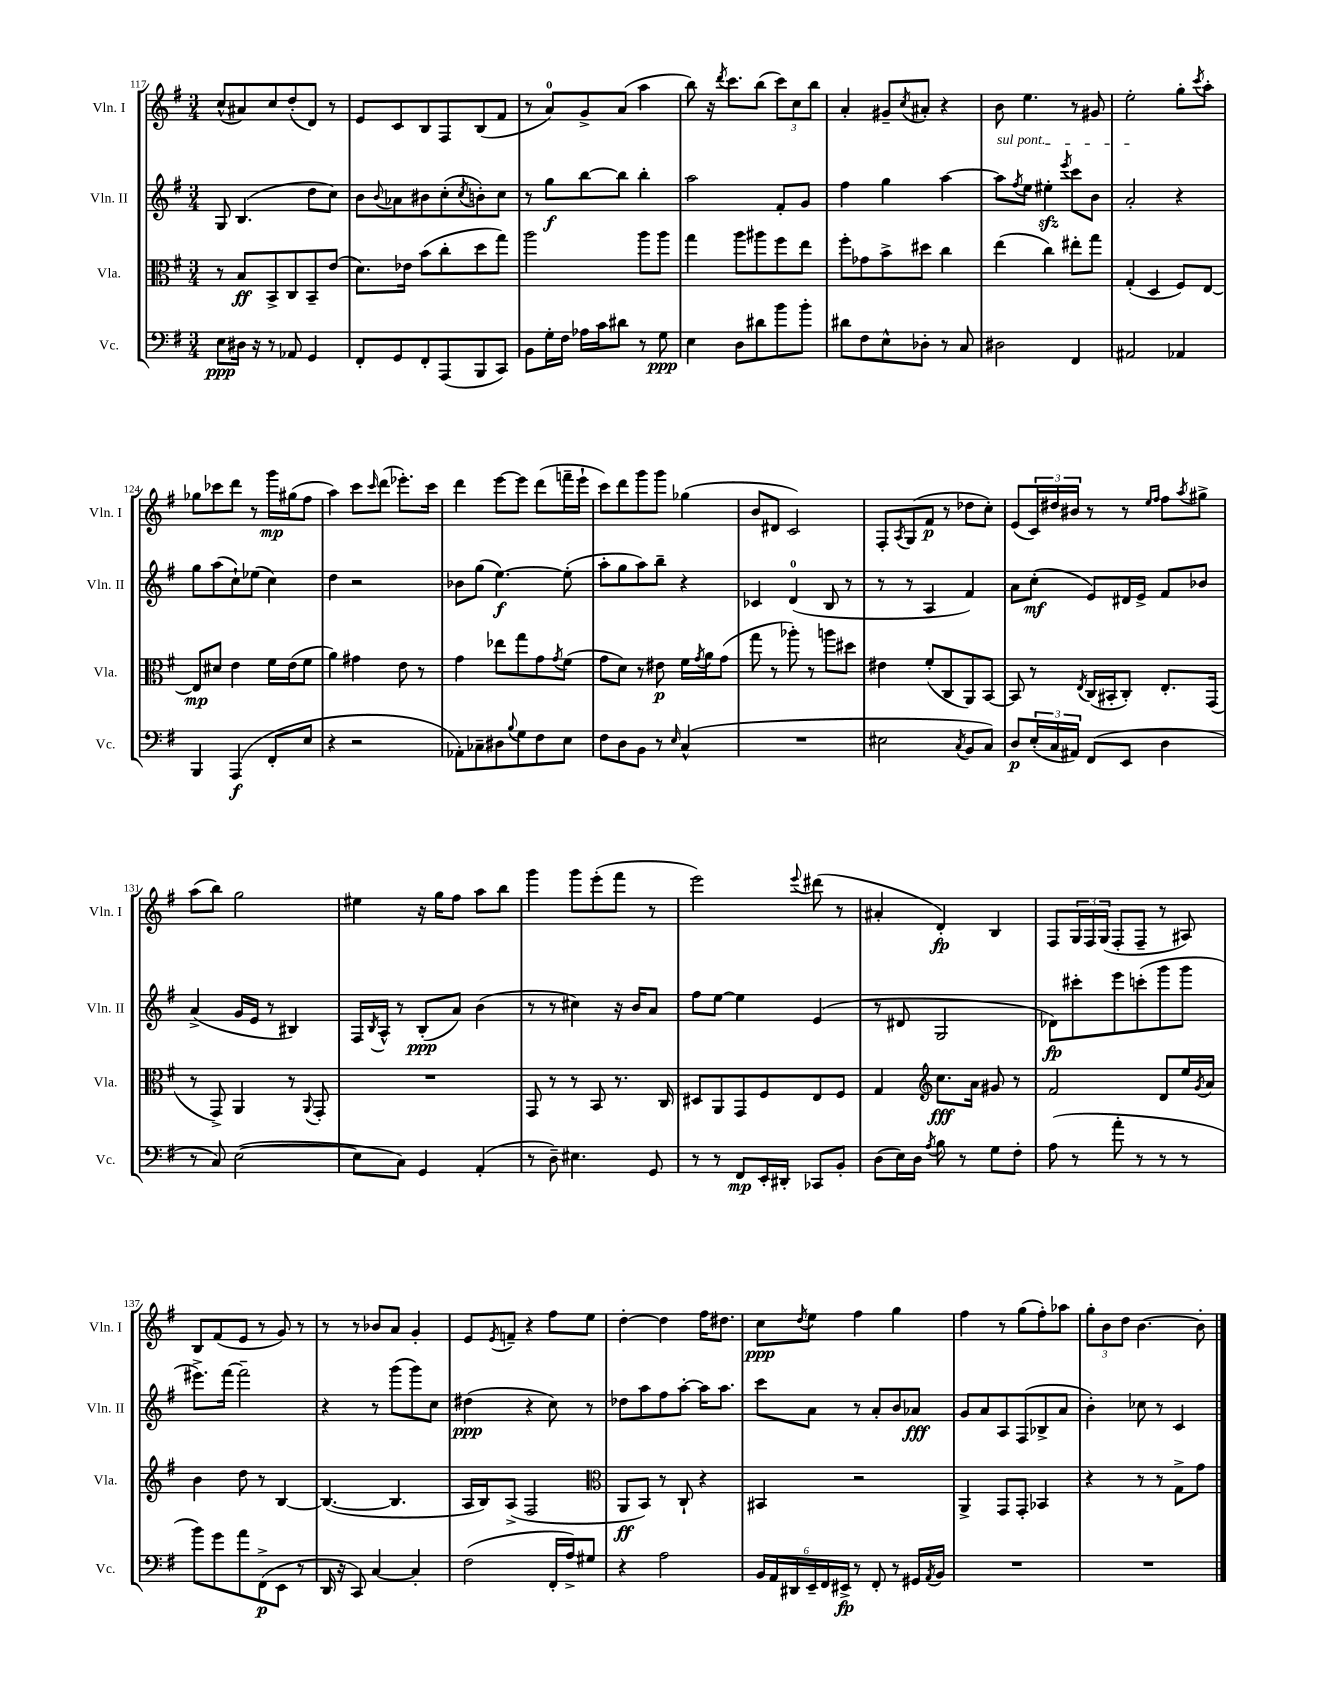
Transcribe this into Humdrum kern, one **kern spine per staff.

**kern	**kern	**kern	**kern
*staff4	*staff3	*staff2	*staff1
*clefF4	*clefC3	*clefG2	*clefG2
*k[f#]	*k[f#]	*k[f#]	*k[f#]
*M3/4	*M3/4	*M3/4	*M3/4
8E	8r	8G	(8cc^^
16D#	8B	(4.B	8a#)
16r	.	.	.
8r	8BB^	.	8cc
8AA-	8C	.	(8dd'
4GG	8BB~	8dd	8d)
.	(8e	8cc)	8r
=	=	=	=
8FF#'	8.d)	8b	8e
.	.	8qqb	.
8GG	.	8a-	8c
.	16e-	.	.
8FF#'	(8b	8b#	8B
(8AAA	8cc'	(8cc'	8F#
.	.	8qcc	.
8BBB	8dd	8b')	(8B
8CC)	8gg)	8cc	8f#
=	=	=	=
8BB	2aa	8r	8r
16G'	.	8gg	8a)
16F#	.	.	.
16A-	.	[8bb	8g^
16c	.	.	.
8d#	.	8bb]	(8a
8r	8aa	4bb'	4aa
8G	8aa	.	.
=	=	=	=
4E	4gg	2aa	8bb)
.	.	.	16r
.	.	.	8qddd
.	.	.	8.ccc
8D	8aa	.	.
8d#	8aa#	.	(8bb
8b	8ff#	8f#'	12ccc)
.	.	.	12cc
8b'	8ee	8g	.
.	.	.	12bb
=	=	=	=
8d#	8ff#'	4ff#	4a'
8F#	8g-	.	.
8E^^	8b^	4gg	8g#~
.	.	.	8qcc
8D-'	8dd#	.	8a#'
8r	4cc	[4aa	4r
8C	.	.	.
=	=	=	=
2D#	(4ee	8aa]	8b
.	.	8qff#	.
.	.	8ee	4.ee
.	4cc)	4ee#'	.
.	.	8qeee	.
4FF#	8ee#'	8ccc	8r
.	8gg	8b	8g#
=	=	=	=
2AA#	(4G'	2a'	2ee'
.	4D	.	.
4AA-	8F#)	4r	8gg'
.	.	.	8qccc
.	[8E	.	8aa'
=	=	=	=
4BBB	8E]	8gg	8gg-
.	8d#	(8aa	8ccc-
(4AAA	4e	8cc`)	8ddd
.	.	(8ee-	8r
8FF#'	16f#	4cc)	16ggg
.	(16e	.	(16gg#
8E	8f#	.	8ff#
=	=	=	=
4r	4a)	4dd	4aa)
2r	4g#	2r	8ccc
.	.	.	16qqccc
.	.	.	(8ddd
.	8e	.	8.eee-')
.	8r	.	.
.	.	.	16ccc
=	=	=	=
8AA-')	4g	8b-	4ddd
8C-~	.	(8gg	.
8D#	8ee-	[4.ee)	[8eee
8qqB	.	.	.
8G	8gg	.	8eee]
8F#	8g	.	(8ddd
.	8qg	.	.
8E	(8f#	(8ee']	16fff~
.	.	.	16eee`
=	=	=	=
8F#	8g	8aa'	8ccc)
8D	8d)	8gg	8ddd
8BB	8r	8aa)	8ggg
8r	8e#	8bb~	8ggg
16qqE	.	.	.
(4C^^	16f#	4r	(4gg-
.	8qg	.	.
.	16a	.	.
.	(8g	.	.
=	=	=	=
2.r	8gg	4c-	8b
.	8r	.	8d#
.	8aa-')	(4d	2c)
.	8r	.	.
.	8aa	8B	.
.	8dd#	8r	.
=	=	=	=
2E#	4e#	8r	8F#'
.	.	.	8qA
.	.	8r	(8G
.	(8f#'	4A	8f#
.	8C	.	8r
8qC	.	.	.
8BB	8AA)	4f#)	8dd-
8C)	[8BB	.	8cc')
=	=	=	=
8D	8BB]	8a	(8e
(24E'	8r	(8cc'	24c)
24C	.	.	24dd#
24AA#)	.	.	24b#
.	8qE	.	.
(8FF#	(16C	8e)	8r
.	16BB#'	.	.
8EE	8C')	16d#	8r
.	.	16e^	.
.	.	.	16qqee
.	.	.	16qqff#
4D	8.E'	8f#	8ff#
.	.	.	8qaa
.	.	8b-	8gg#^
.	(16GG	.	.
=	=	=	=
8r	8r	(4a^	(8aa
8C)	8GG^)	.	8bb)
([2E	4AA	16g	2gg
.	.	16e	.
.	.	8r	.
.	8r	4B#)	.
.	8qqAA	.	.
.	8GG'	.	.
=	=	=	=
8E]	2.r	16F#	4ee#
.	.	8qB	.
.	.	16A^^	.
8C)	.	8r	.
4GG	.	(8B'	16r
.	.	.	16gg
.	.	8a)	8ff#
(4AA'	.	(4b	8aa
.	.	.	8bb
=	=	=	=
8r	8GG	8r	4ggg
8D~)	8r	8r	.
4.E#	8r	4cc#)	8ggg
.	8BB	.	(8eee'
.	8.r	16r	8fff#
.	.	16b	.
8GG	.	8a	8r
.	16C	.	.
=	=	=	=
8r	8D#	8ff#	2eee)
8r	8AA	[8ee	.
8FF#	8GG	4ee]	.
16EE'	8F#	.	.
16DD#'	.	.	.
.	.	.	8qqeee
8CC-	8E	(4e	(8ddd#
8BB'	8F#	.	8r
=	=	=	=
(8D	4G	8r	4a#'
16E)	.	8d#	.
16D	.	.	.
*	*clefG2	*	*
8qA	.	.	.
8B	8.cc	2G	4d')
8r	.	.	.
.	16a	.	.
8G	8g#	.	4B
8F#'	8r	.	.
=	=	=	=
(8A	2f#	8d-)	8F#
8r	.	8ccc#'	24G
.	.	.	24F#
.	.	.	(24G
8a'	.	8eee	8F#'
8r	.	(8ccc'	8F#~
8r	8d	8ggg	8r
8r	16ee	8ggg	8A#)
.	8qg	.	.
.	16a	.	.
=	=	=	=
8b)	4b	8.eee#^)	8B
8g	.	.	(8f#
.	.	[16fff#	.
8a	8dd	2fff#~]	8e
(8FF#^	8r	.	8r
8EE	[4B	.	8g)
8r	.	.	8r
=	=	=	=
16DD	(4.B_	4r	8r
16r	.	.	.
8CC)	.	.	8r
[4C	.	8r	8b-
.	4.B]	(8ggg	8a
4C']	.	8ggg)	4g'
.	.	8cc	.
=	=	=	=
(2F#	16A	(4dd#	8e
.	16B)	.	.
.	.	.	8qe
.	(8A^	.	8f~
.	2F#	4r	4r
16FF#'	.	8cc)	8ff#
16A^)	.	.	.
8G#	.	8r	8ee
=	=	=	=
*	*clefC3	*	*
4r	8AA	8dd-	[4dd'
.	8BB)	8aa	.
2A	8r	8ff#	4dd]
.	8C`	[8aa'	.
.	4r	16aa]	16ff#
.	.	8.aa	8.dd#
=	=	=	=
24BB	4BB#	8ccc	8cc
24AA	.	.	.
24DD#	.	.	.
.	.	.	8qdd
24EE~	.	8a	8ee
24FF#	.	.	.
24EE#^	.	.	.
8r	2r	8r	4ff#
8FF#'	.	8a'	.
8r	.	8b	4gg
16GG#	.	8a-	.
8qAA	.	.	.
16BB	.	.	.
=	=	=	=
2.r	4AA^	8g	4ff#
.	.	8a	.
.	8GG	8A	8r
.	8GG'	(8F#	(8gg
.	4BB-	8B-^	8ff#')
.	.	8a	8aa-
=	=	=	=
2.r	4r	4b')	12gg'
.	.	.	12b
.	.	.	12dd
.	8r	8cc-	[4.b
.	8r	8r	.
.	8G^	4c	.
.	8g	.	8b']
==	==	==	==
*-	*-	*-	*-
